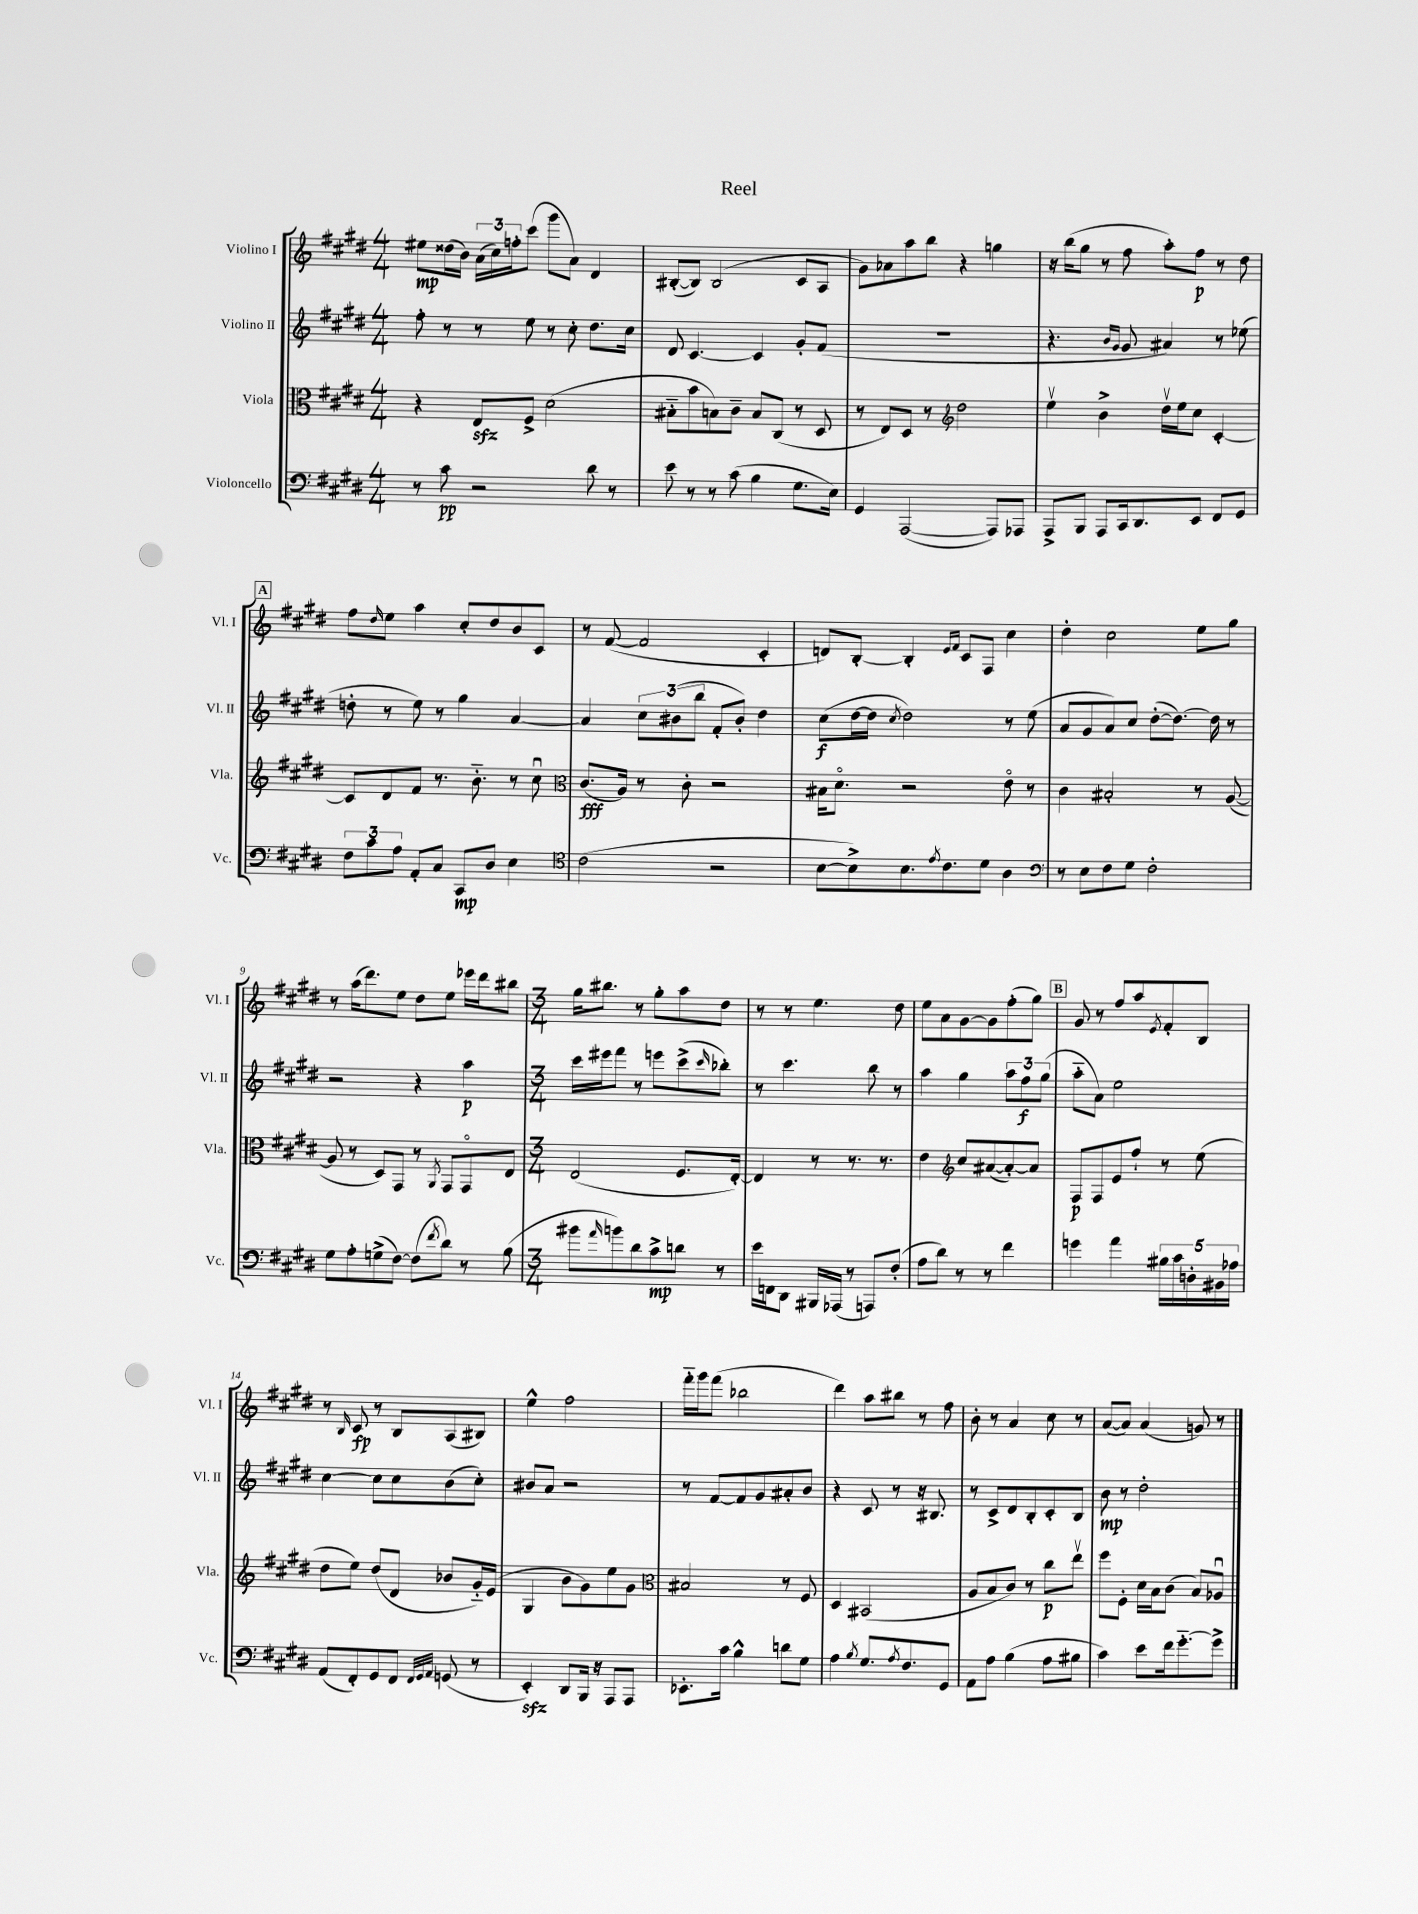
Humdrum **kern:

**kern	**kern	**kern	**kern
*staff4	*staff3	*staff2	*staff1
*clefF4	*clefC3	*clefG2	*clefG2
*k[f#c#g#d#]	*k[f#c#g#d#]	*k[f#c#g#d#]	*k[f#c#g#d#]
*M4/4	*M4/4	*M4/4	*M4/4
8r	4r	8ff#'	8ee#
8c#	.	8r	(16dd##
.	.	.	16b)
2r	8E	8r	(24a
.	.	.	24cc#)
.	.	.	24ff'
.	8F#^	8ee	(8ccc#
.	(2d#	8r	8ggg#
.	.	8cc#'	8a)
8d#	.	8.dd#	4d#
8r	.	.	.
.	.	16cc#	.
=	=	=	=
8e	8B#'~	8d#	([8B#'
8r	8b	[4.c#	8B#])
8r	8B)	.	(2B#
(8c#	8c#~	.	.
4B	8B	4c#]	.
.	(8C#	.	.
8.G#	8r	8g#'	8c#
.	8D#	(8f#	8A
16E)	.	.	.
=	=	=	=
4GG#	8r	1r	8g#)
.	8E)	.	8a-
([2AAA	8D#	.	8aa
.	8r	.	8bb
*	*clefG2	*	*
.	2dd#	.	4r
8AAA])	.	.	4gg
8AAA-	.	.	.
=	=	=	=
8AAA^	4eev	4.r	16r
.	.	.	(16bb
8BBB	.	.	8gg#
8AAA	4b^	.	8r
.	.	16qqb	.
.	.	16qqg#	.
16CC#	.	8g#	8ff#
8.DD#	.	.	.
.	16dd#v	4a#)	8aa')
.	16ee	.	.
8EE	8cc#	.	8ff#
8FF#	[4c#'	8r	8r
8GG#	.	(8ee-	8dd#
=	=	=	=
12F#	8c#]	8dd'	8ff#
12c#	.	.	.
.	.	.	16qqdd#
.	8d#	8r	8ee
12A	.	.	.
8AA'	8f#	8ee)	4aa
8C#	8.r	8r	.
8CC#	.	4gg#	8cc#'
.	8.b'~	.	.
8D#	.	.	8dd#
4E	8r	[4a	8b
.	8cc#u	.	8c#
=	=	=	=
*clefC4	*clefC3	*	*
(2c#	(8.c#	4a]	8r
.	.	.	([8f#
.	16A)	.	.
.	8r	12cc#	2f#]
.	.	(12b#	.
.	8c#'	.	.
.	.	12bb	.
2r	2r	8f#'	.
.	.	8b#')	.
.	.	4dd#	4c#'
=	=	=	=
[8B	16B#	(8cc#	8d)
.	8.d#o	.	.
8B^])	.	[16dd#	[8B'
.	.	16dd#]	.
.	.	8qcc#	.
8.B	2r	2dd#)	4B']
8qe	.	.	.
8.c#	.	.	.
.	.	.	16qqe
.	.	.	16qqf#
.	.	.	8c#
8d#	.	.	8F#
4A	8eo	8r	4cc#
.	8r	(8ee	.
=	=	=	=
*clefF4	*	*	*
8r	4c#	8a	4dd#'
8E	.	8g#	.
8F#	2B#'	8a)	2cc#
8G#	.	8cc#	.
2F#'	.	([8dd#'	.
.	.	8.dd#_)	.
.	8r	.	8ee
.	.	16dd#]	.
.	([8A	8r	8gg#
=	=	=	=
8G#	8A]	2r	8r
8A'	8r	.	(16aa
.	.	.	8.ddd#)
(8G^	8D#)	.	.
[8F#)	8GG#	.	8ee
(8F#]	8r	4r	8dd#
8qf#	8qAA	.	.
8d#)	8GG#	.	8ee
8r	8GG#o	4aa	16eee-
.	.	.	16ddd#
(8B	8E	.	8bb#
=	=	=	=
*M3/4	*M3/4	*M3/4	*M3/4
8b#	(2E	16ccc#	16gg#
.	.	16eee#	8.bb#
16qqa	.	.	.
8b)	.	8fff#	.
8d#	.	8r	8r
8c#^	.	8eee	8gg#'
8d	8.F#	(8ccc#^	8aa
.	.	16qqccc#	.
8r	.	8bb-')	8dd#
.	[16E')	.	.
=	=	=	=
16e	4E]	8r	8r
16FF	.	.	.
8DD#	.	4.ccc#	8r
16BBB#	8r	.	4.ee
(16AAA-	.	.	.
8r	8.r	.	.
8AAA)	.	8bb	.
.	8.r	.	.
(8F#'	.	8r	8dd#
=	=	=	=
8A	4e	4aa	8ee
8d#)	.	.	8a
*	*clefG2	*	*
8r	8cc#	4gg#	[8g#
8r	([8a#	.	8g#]
4f#	8a#'_)	12aa	(8ff#'
.	.	12ff#	.
.	8a#]	.	8gg#)
.	.	(12gg#	.
=	=	=	=
4g	8F#	8aa'~	8g#
.	8F#	8a)	8r
4a	8e	2ee	8ff#
.	8ff#`	.	8aa
.	.	.	8qe
20B#	8r	.	8f#'
20c#	.	.	.
20D'	.	.	.
.	(8ee	.	8B
20BB#	.	.	.
20A-	.	.	.
=	=	=	=
(8AA	8dd#	[4cc#	8r
.	.	.	16qqB
8FF#')	8ee)	.	8c#
8GG#	(8dd#	8cc#]	8r
8FF#	8d#	8cc#	8B
32qqFF#	.	.	.
32qqGG#	.	.	.
32qqAA	.	.	.
(8GG	8b-	(8b	(8A
8r	16g#'~)	8cc#')	8B#)
.	(16e	.	.
=	=	=	=
4EE')	4G#	8b#	4ee^^
.	.	8a	.
8DD#	8b	2r	2ff#
16BBB	8g#)	.	.
16r	.	.	.
8AAA	8ee	.	.
8AAA	8g#	.	.
=	=	=	=
*	*clefC3	*	*
8.EE-'	2B#	8r	16fff#'~
.	.	.	16ggg#
.	.	[8f#	(8fff#
16c#	.	.	.
4B^^	.	8f#]	2bb-
.	.	8g#	.
8d	8r	8a#'	.
8G#	8F#	8b	.
=	=	=	=
4A	4D#	4r	4ddd#)
8qB	.	.	.
8.G#	(2BB#	8c#	8aa
.	.	8r	8bb#
8qA	.	.	.
8.F#	.	.	.
.	.	16r	8r
.	.	8.B#	.
8GG#	.	.	8ff#
=	=	=	=
8AA	8A	8r	8b'
8A	8B	8c#^	8r
(4B	8c#)	8d#	4a
.	8r	8B'	.
8A	8cc#	8c#'	8cc#
8B#	8eev	8B	8r
=	=	=	=
4c#)	8ff#	8b	([8a
.	8F#'	8r	8a])
8e	16d#	2dd#'	(4a
.	16B	.	.
16f#	(8c#	.	.
[8.g#'~	.	.	.
.	8B)	.	8g)
8g#^]	8A-u	.	8r
==	==	==	==
*-	*-	*-	*-
